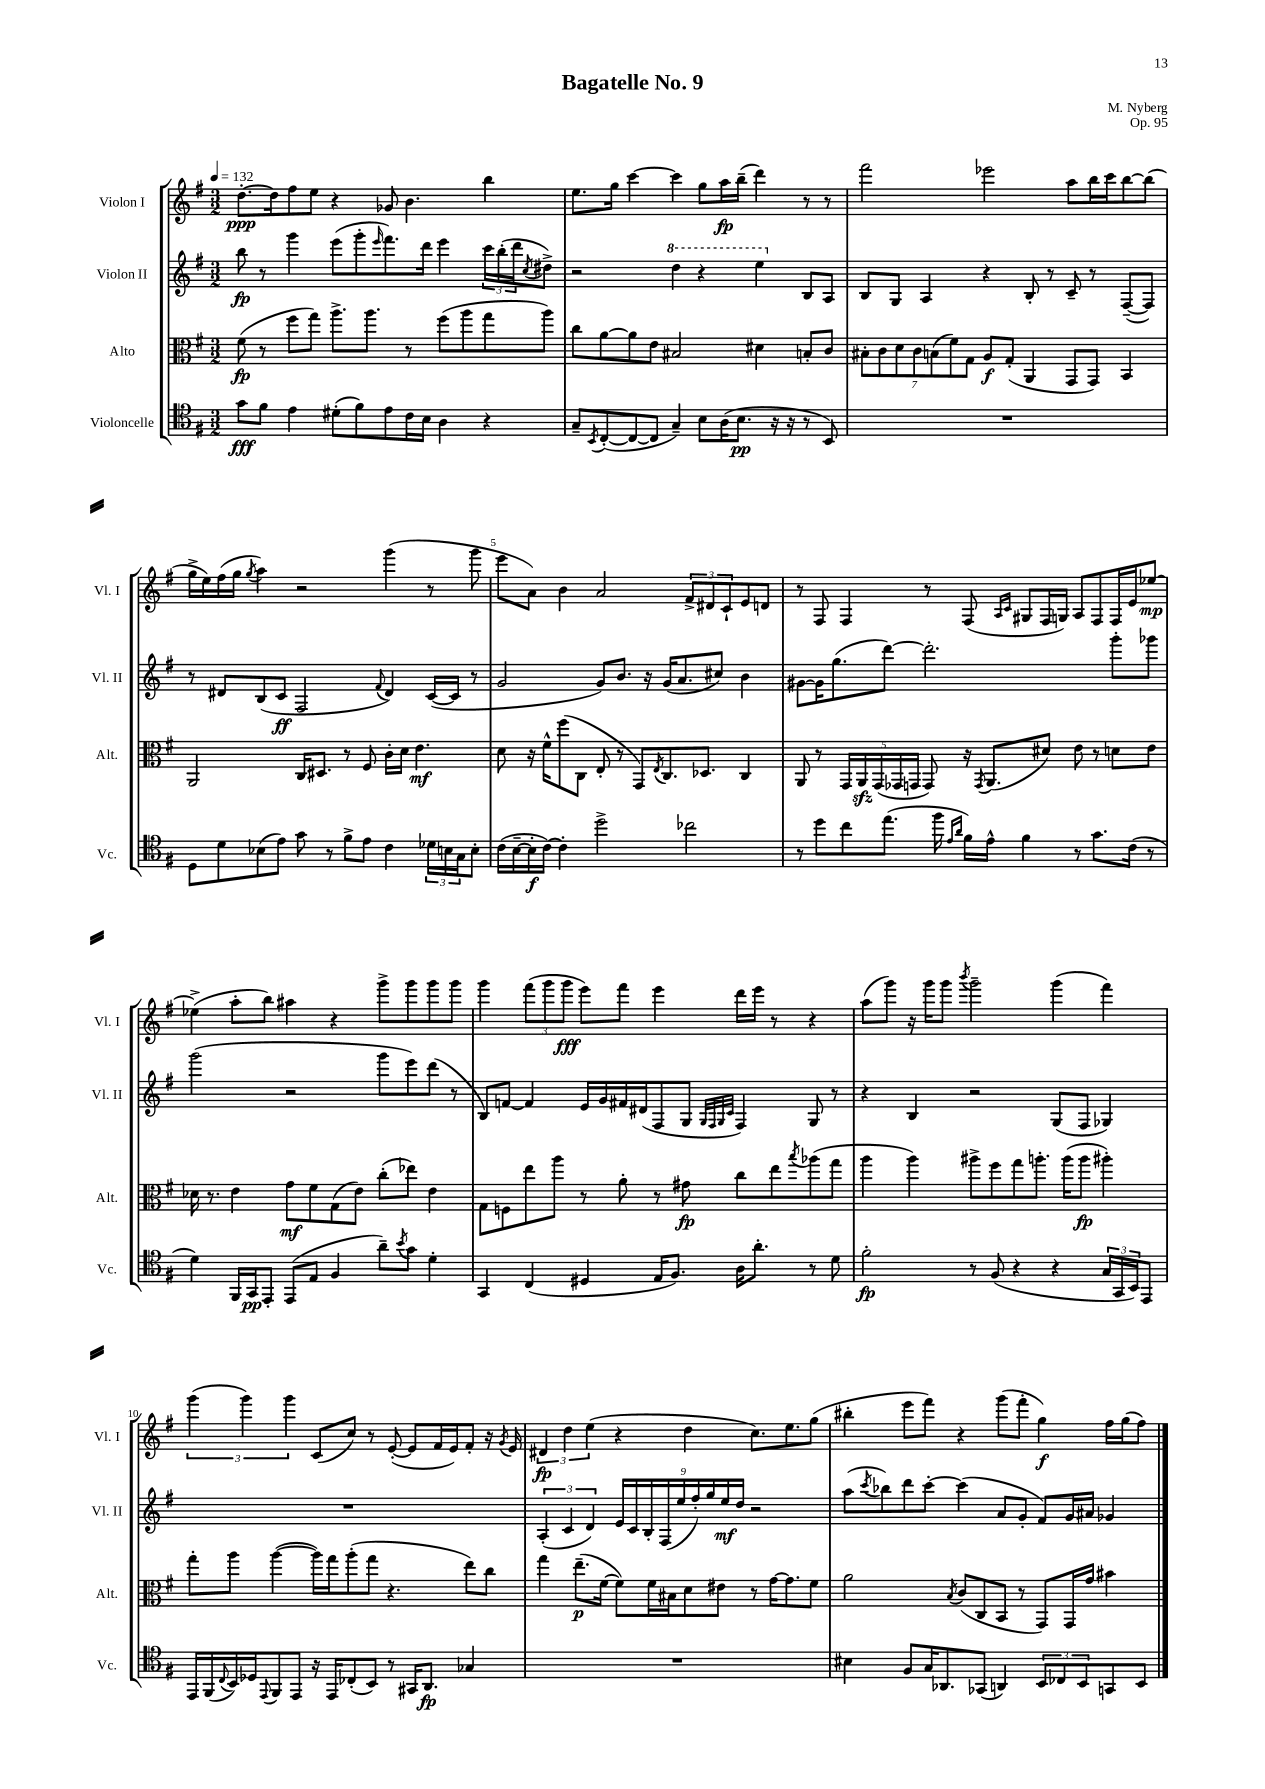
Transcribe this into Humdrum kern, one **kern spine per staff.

**kern	**kern	**kern	**kern
*staff4	*staff3	*staff2	*staff1
*clefC4	*clefC3	*clefG2	*clefG2
*k[f#]	*k[f#]	*k[f#]	*k[f#]
*M3/2	*M3/2	*M3/2	*M3/2
*MM132	*MM132	*MM132	*MM132
8g	(8f#	8bb	[8.dd'
8f#	8r	8r	.
.	.	.	16dd]
4e	8ff#	4ggg	8ff#
.	8gg)	.	8ee
(8d#'	8.aa^	(8eee	4r
8f#)	.	8ggg'	.
.	8.aa	.	.
.	.	16qqeee	.
8e	.	8.fff#)	8g-
16c	8r	.	4.b
16B	.	16ddd	.
4A	(8ff#	4eee	.
.	8aa	.	.
4r	8gg	24ccc	4bb
.	.	(24bb'	.
.	.	24ddd	.
.	.	8qcc	.
.	8aa)	8dd#^)	.
=	=	=	=
8G~	8cc	2r	8.ee
8qBB	.	.	.
([8C'	[8a	.	.
.	.	.	16gg
8C_	8a]	.	[4ccc
8C]	8e	.	.
4G~)	2B#	4ddd	4ccc]
8B	.	4r	8gg
(16A	.	.	16aa
8.B	.	.	(16bb~
.	4d#	4eee	4ddd)
16r	.	.	.
16r	.	.	.
8r	8B'	8B	8r
8BB)	8c	8A	8r
=	=	=	=
1.r	14B#'	8B	2fff#
.	14c	.	.
.	.	8G	.
.	14d	.	.
.	14c	.	.
.	.	4A	.
.	(14B	.	.
.	14f#)	.	.
.	14G	.	.
.	8A	4r	2eee-
.	(8G'	.	.
.	4AA	8B'	.
.	.	8r	.
.	8GG	8c~	8aa
.	8GG)	8r	16bb
.	.	.	16ccc
.	4BB	([8F#~	[8bb
.	.	8F#])	(8bb]
=	=	=	=
8D	2AA	8r	16gg^
.	.	.	16ee)
8d	.	8d#	(16ff#
.	.	.	16gg
.	.	.	8qgg
(8B-	.	(8B	4aa)
8e)	.	8c	.
8g	16C	2F#	2r
.	8.D#	.	.
8r	.	.	.
8f#^	8r	.	.
8e	8F#	.	.
.	.	8qqf#	.
4c	16c'	4d#)	(4ggg
.	16d	.	.
.	4.e	.	.
24d-	.	([16c	8r
24B	.	.	.
.	.	16c]	.
24G	.	.	.
8B'	.	8r	8ggg
=	=	=	=
(16c	8d	2g	8eee
[16B~	.	.	.
16B']	16r	.	8a)
[16c)	16f#^^	.	.
4c']	(8ff#	.	4b
.	8C	.	.
2dd^	8E'	8g)	2a
.	8r	8.b	.
.	8GG)	.	.
.	.	16r	.
.	8qE	.	.
.	8.C	(16g	.
.	.	8.a	.
2cc-	.	.	12f#^
.	8.D-	.	.
.	.	.	12d#
.	.	8cc#)	.
.	.	.	12c`
.	4C	4b	8e
.	.	.	8d
=	=	=	=
8r	8AA	[8g#	8r
8dd	8r	16g#]	8F#
.	.	(8.gg	.
8cc	20GG	.	4F#
.	20AA	.	.
.	(20GG	.	.
(8.ee	.	[8ddd)	.
.	20GG-	.	.
.	20GG	.	.
.	8GG)	2.ddd']	8r
16ff#	.	.	.
16qqe	.	.	.
16qqa	.	.	.
16f#)	16r	.	(8F#
.	8qGG	.	.
16e^^	(8.AA	.	.
.	.	.	16qqA
.	.	.	16qqc
4f#	.	.	8G#
.	8d#)	.	16F#
.	.	.	16G)
8r	8e	.	8A
8.g	8r	.	8F#
.	8d	8ggg'	16F#
(16c	.	.	16e
8r	8e	8ggg-	[8ee-
=	=	=	=
4d)	16d-	(2ggg	(4ee-^]
.	8.r	.	.
16FF#	4e	.	8aa'
16GG	.	.	.
8EE'	.	.	8bb)
(8EE	8g	2r	4aa#
8E	8f#	.	.
4F#	(8G	.	4r
.	8e)	.	.
8a~)	(8cc'	8ggg	8ggg^
8qb	.	.	.
8g	8ee-)	8eee)	8ggg
4d'	4e	(8ddd	8ggg
.	.	8r	8ggg
=	=	=	=
4GG	8G	8B)	4ggg
.	8F	[8f	.
(4C	8ee	4f]	(12fff#
.	.	.	12ggg
.	8aa	.	.
.	.	.	12ggg
4D#	8r	16e	8eee)
.	.	16g	.
.	8a'	16f#	8fff#
.	.	(16d#	.
16E	8r	8F#	4eee
8.F#)	.	.	.
.	8g#	8G	.
.	.	32qqG	.
.	.	32qqF#	.
.	.	32qqG	.
.	.	32qqc	.
16A	8cc	4F#)	16ddd
8.a'	.	.	16eee
.	8ee	.	8r
.	8qbb	.	.
8r	(8aa-	8G	4r
8d	8gg	8r	.
=	=	=	=
2f#'	4aa	4r	(8aa
.	.	.	8ggg)
.	4aa)	4B	16r
.	.	.	16ggg
.	.	.	8ggg
.	.	.	8qbbb
8r	8aa#^	2r	2ggg~
(8F#	8ff#	.	.
4r	8gg	.	.
.	8.aa'	.	.
4r	.	(8G	(4ggg
.	(16aa	.	.
.	8aa	8F#	.
24G	4aa#')	4G-)	4fff#)
24GG	.	.	.
24BB)	.	.	.
8EE	.	.	.
=	=	=	=
16EE	8gg'	1.r	(6ggg
(16FF#	.	.	.
8qqC	.	.	.
16BB)	8aa	.	.
.	.	.	6ggg)
16D-	.	.	.
8qqEE	.	.	.
8FF#	([4aa	.	.
.	.	.	6ggg
8EE	.	.	.
16r	16aa])	.	(8c
16EE	16gg	.	.
(8C-'	(8aa'	.	8cc)
8BB)	8gg	.	8r
8r	4.r	.	([8e'
16GG#	.	.	8e]
8.AA	.	.	.
.	.	.	16f#
.	.	.	16e)
4G-	8ee)	.	8f#'
.	8cc	.	16r
.	.	.	8qg
.	.	.	16e
=	=	=	=
1.r	4gg	(6A'	6d#
.	.	6c	6dd
.	(8.ee~	.	.
.	.	6d)	(6ee
.	[16f#	.	.
.	8f#])	18e	4r
.	.	18c	.
.	.	18B'	.
.	16f#	.	.
.	.	(18F#	.
.	16B#	.	.
.	.	18ee	.
.	8d	.	4dd
.	.	18ff#')	.
.	.	18gg	.
.	8e#	.	.
.	.	18ee	.
.	.	18dd	.
.	8r	2r	8.cc)
.	[16g	.	.
.	8.g]	.	8.ee
.	8f#	.	(8gg
=	=	=	=
4B#	2a	(8aa	4bb#'
.	.	8qccc	.
.	.	8bb-)	.
8F#	.	8ddd	8eee
16G	.	[8ccc'	8fff#)
8.AA-	.	.	.
.	8qB	.	.
.	(8c	(4ccc]	4r
(8GG-	8C	.	.
4AA)	8BB	8a	(8ggg
.	8r	8g'	8fff#'
12BB	8GG)	8f#)	4gg)
12C-	.	.	.
.	16GG	16g	.
12BB	.	.	.
.	16g	16a#	.
8GG	4b#	4g-	16ff#
.	.	.	(16gg
8BB	.	.	8ff#)
==	==	==	==
*-	*-	*-	*-
